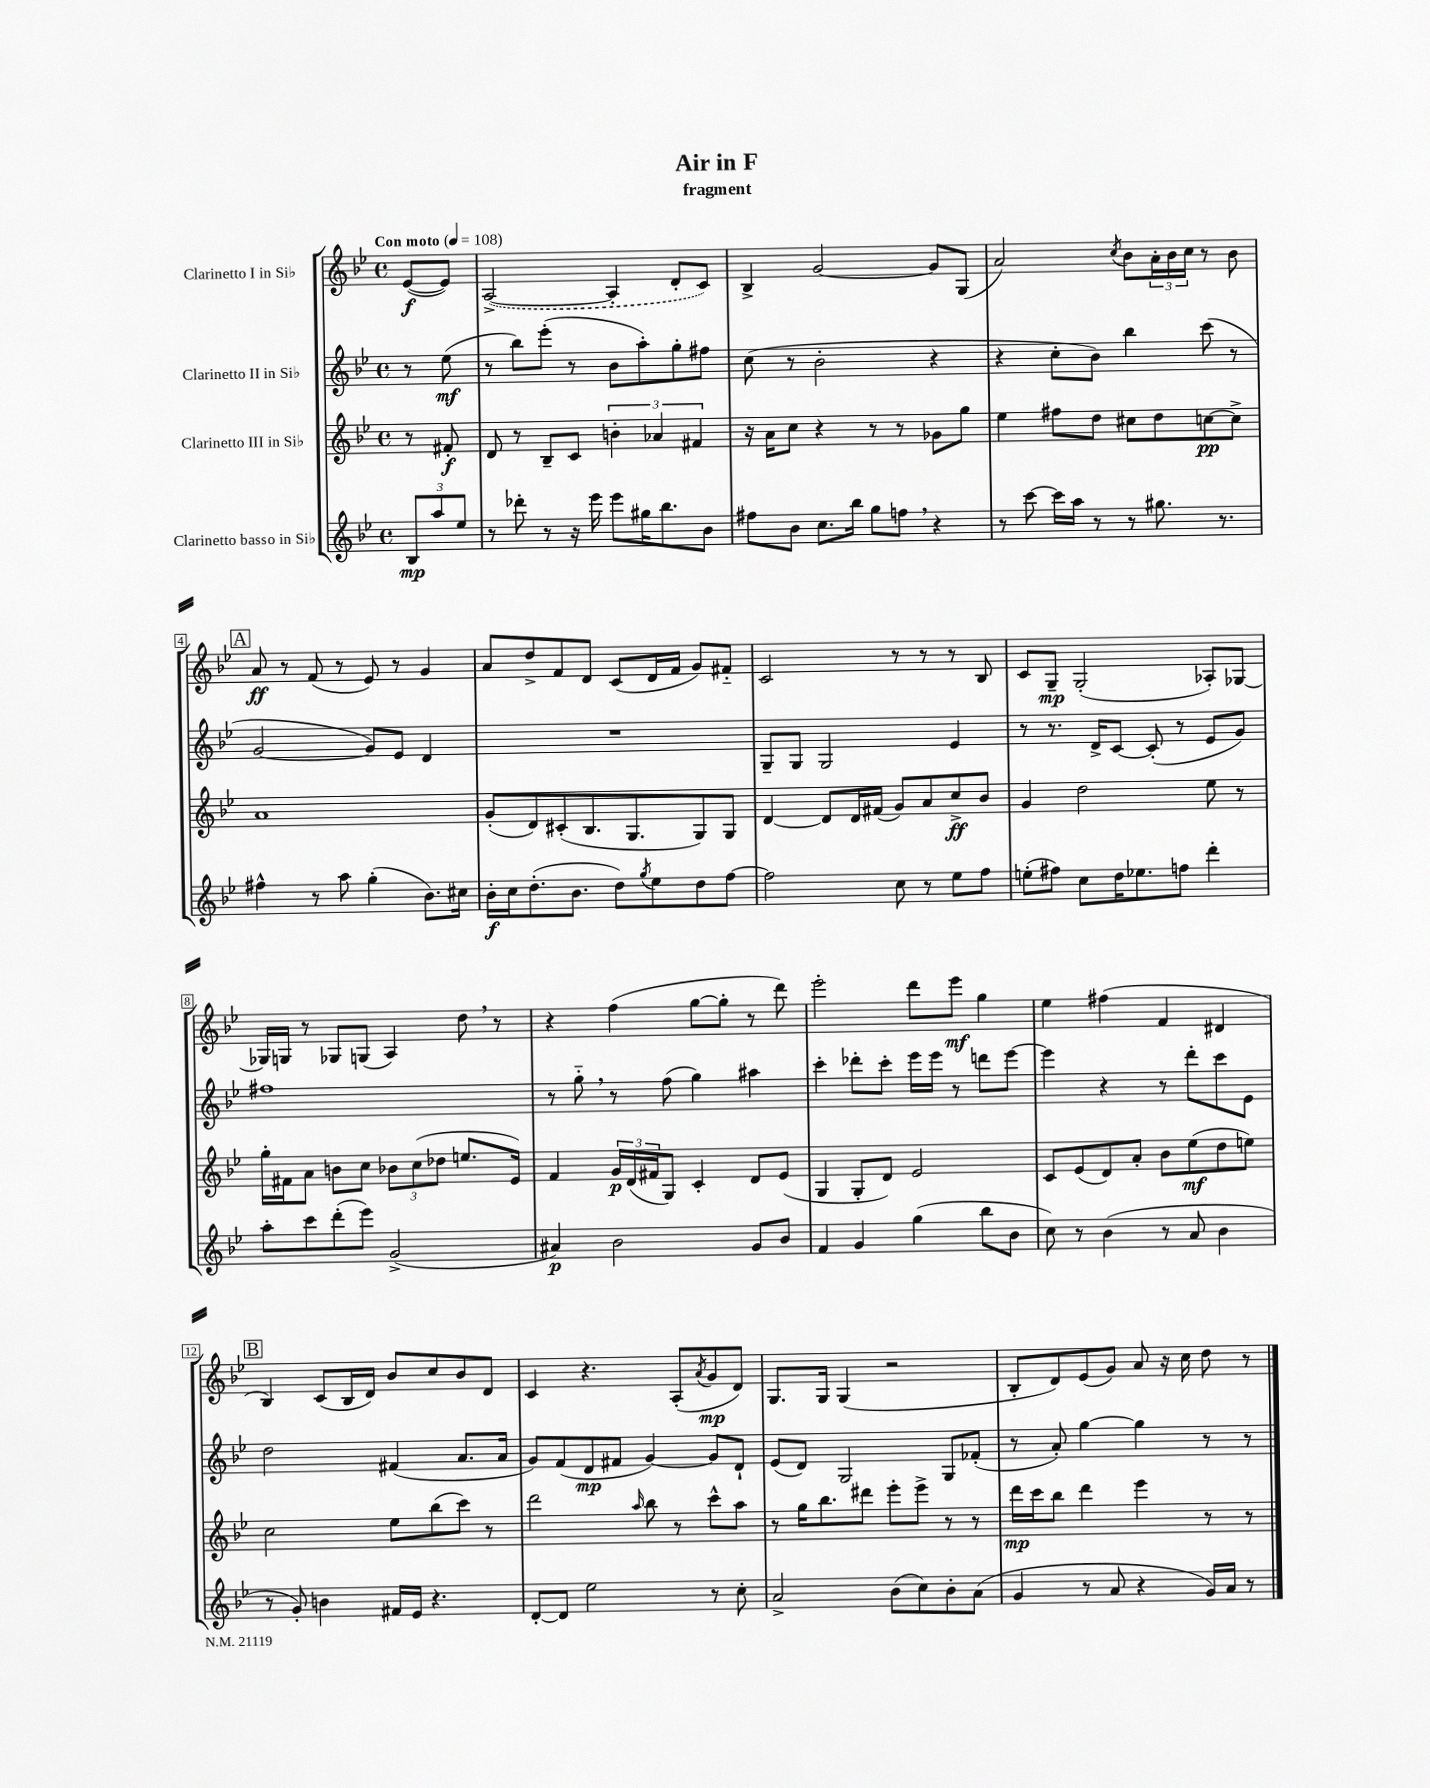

**kern	**dynam	**kern	**dynam	**kern	**dynam	**kern	**dynam
*part4	*part4	*part3	*part3	*part2	*part2	*part1	*part1
*staff4	*staff4	*staff3	*staff3	*staff2	*staff2	*staff1	*staff1
*I"Clarinetto basso in Si♭	*	*I"Clarinetto III in Si♭	*	*I"Clarinetto II in Si♭	*	*I"Clarinetto I in Si♭	*
*clefG2	*	*clefG2	*	*clefG2	*	*clefG2	*
*k[b-e-]	*	*k[b-e-]	*	*k[b-e-]	*	*k[b-e-]	*
*M4/4	*	*M4/4	*	*M4/4	*	*M4/4	*
*met(c)	*	*met(c)	*	*met(c)	*	*met(c)	*
*MM108	*	*MM108	*	*MM108	*	*MM108	*
=	=	=	=	=	=	=	=
!	!	!	!	!	!	!LO:TX:a:B:t=Con moto	!
12B-/L	mp	8r	.	8r	.	([8e-/L	f
12aa/	.	.	.	.	.	.	.
.	.	8f#X'/	f	(8ee-\	mf	8e-/J])	.
12ee-/J	.	.	.	.	.	.	.
=1	=1	=1	=1	=1	=1	=1	=1
8r	.	8d/	.	8r	.	([2A^/	.
8ddd-X'\	.	8r	.	8bb-\L)	.	.	.
8r	.	8B-~/L	.	(8eee-'\J	.	.	.
16r	.	8c/J	.	8r	.	.	.
16eee-\	.	.	.	.	.	.	.
8eee-\L	.	6bn'\	.	8b-\L	.	4A'/]	.
16gg#X\K	.	.	.	8aa'\)	.	.	.
.	.	6a-X/	.	.	.	.	.
8.bb-\	.	.	.	.	.	.	.
.	.	.	.	8gg'\	.	8d'/L	.
.	.	6f#X/	.	.	.	.	.
8b-\J	.	.	.	8ff#X\J	.	8c/J)	.
=2	=2	=2	=2	=2	=2	=2	=2
8ff#X\L	.	16r	.	(8cc\	.	4B-^/	.
.	.	16a\KL	.	.	.	.	.
8b-\J	.	8cc\J	.	8r	.	.	.
8.cc\L	.	4r	.	2b-'\	.	[2g/	.
16bb-\Jk	.	.	.	.	.	.	.
8gg\L	.	8r	.	.	.	.	.
8ffn,\J	.	8r	.	.	.	.	.
4r	.	8g-X\L	.	4r	.	8g/L]	.
.	.	8gg\J	.	.	.	(8G/J	.
=3	=3	=3	=3	=3	=3	=3	=3
8r	.	4ee-\	.	4r	.	2a/)	.
[8ccc\	.	.	.	.	.	.	.
16ccc\LL]	.	8ff#X\L	.	8cc'\L	.	.	.
16aa\JJ	.	.	.	.	.	.	.
8r	.	8dd\J	.	8b-\J)	.	.	.
.	.	.	.	.	.	8qcc/	.
8r	.	8cc#X\L	.	4bb-\	.	8b-\L	.
8.gg#X\	.	8dd\	.	.	.	24a'\L	.
.	.	.	.	.	.	24b-\	.
.	.	.	.	.	.	24cc\JJ	.
.	.	[8ccn\	pp	(8ccc\	.	8r	.
8.r	.	.	.	.	.	.	.
.	.	8cc^\J]	.	8r	.	8b-\	.
!!LO:LB:g=z
!!LO:REH:place=s1:t=A
=4	=4	=4	=4	=4	=4	=4	=4
4ff#X^^\	.	1a	.	[2g/	.	8a/	ff
.	.	.	.	.	.	8r	.
8r	.	.	.	.	.	(8f/	.
8aa\	.	.	.	.	.	8r	.
(4gg'\	.	.	.	8g/L])	.	8e-/)	.
.	.	.	.	8e-/J	.	8r	.
8.b-\L)	.	.	.	4d/	.	4g/	.
16cc#X\Jk	.	.	.	.	.	.	.
=5	=5	=5	=5	=5	=5	=5	=5
16b-'\LL	f	(8g'/L	.	1r	.	8a/L	.
16cc\J	.	.	.	.	.	.	.
(8.dd'\	.	8d/)	.	.	.	8dd^/	.
.	.	(8c#X'/	.	.	.	8f/	.
8.b-\J	.	.	.	.	.	.	.
.	.	8.B-/	.	.	.	8d/J	.
8dd\L)	.	.	.	.	.	(8c/L	.
.	.	8.G/	.	.	.	.	.
8qgg/	.	.	.	.	.	.	.
8ee-\	.	.	.	.	.	16d/L	.
.	.	.	.	.	.	16f/JJ	.
8dd\	.	8G/)	.	.	.	8g/L)	.
[8ff\J	.	8G/J	.	.	.	8f#X/J	.
=6	=6	=6	=6	=6	=6	=6	=6
2ff\]	.	[4d/	.	8G~/L	.	2c/	.
.	.	.	.	8G/J	.	.	.
.	.	8d/L]	.	2G/	.	.	.
.	.	16d/L	.	.	.	.	.
.	.	(16f#X/JJ	.	.	.	.	.
8cc\	.	8g/L)	.	.	.	8r	.
8r	.	8a/	.	.	.	8r	.
8ee-\L	.	8cc^/	ff	4e-/	.	8r	.
8ff\J	.	8b-/J	.	.	.	8B-/	.
=7	=7	=7	=7	=7	=7	=7	=7
(8een'\L	.	4g/	.	8r	.	8c/L	.
8ff#X\J)	.	.	.	8.r	.	8G~/J	mp
8cc\L	.	2dd\	.	.	.	(2G'/	.
.	.	.	.	16d^/KL	.	.	.
16dd\K	.	.	.	[8c/J	.	.	.
8.ee-X\	.	.	.	.	.	.	.
.	.	.	.	(8c'/]	.	.	.
8ffn\J	.	.	.	8r	.	.	.
4ddd'\	.	8ee-\	.	8e-/L	.	8A-X'/L)	.
.	.	8r	.	8g/J)	.	[8G-X/J	.
!!LO:LB:g=z
=8	=8	=8	=8	=8	=8	=8	=8
8aa'\L	.	16gg'\LL	.	1ff#X	.	16G-X/LL]	.
.	.	16f#X\J	.	.	.	16Gn/JJ	.
8ccc\	.	8a\J	.	.	.	8r	.
(8ddd'\	.	8bn\L	.	.	.	8G-X/L	.
8eee-\J)	.	8cc\J	.	.	.	(8Gn/J	.
(2g^/	.	12b-X\L	.	.	.	4A/)	.
.	.	(12cc\	.	.	.	.	.
.	.	12dd-X\J	.	.	.	.	.
.	.	8.een/L	.	.	.	8dd,\	.
.	.	.	.	.	.	8r	.
.	.	16e-/Jk)	.	.	.	.	.
=9	=9	=9	=9	=9	=9	=9	=9
4a#X/)	p	4f/	.	8r	.	4r	.
.	.	.	.	8gg,\	.	.	.
2b-\	.	24g/LL	p	8r	.	(4ff\	.
.	.	(24d/	.	.	.	.	.
.	.	24f#X/J	.	.	.	.	.
.	.	8G/J)	.	(8ff\	.	.	.
.	.	4c'/	.	4gg\)	.	[8gg\L	.
.	.	.	.	.	.	8gg'\J]	.
8g/L	.	8d/L	.	4aa#X\	.	8r	.
8b-/J	.	(8e-/J	.	.	.	8ddd\)	.
=10	=10	=10	=10	=10	=10	=10	=10
4f/	.	4G/	.	4ccc'\	.	2eee-'\	.
4g/	.	8G'/L	.	8ddd-X'\L	.	.	.
.	.	8d/J)	.	8ccc'\J	.	.	.
(4gg\	.	2e-/	.	16eee-\LL	.	8ddd\L	.
.	.	.	.	16eee-\JJ	.	.	.
.	.	.	.	8r	.	8eee-\J	mf
8bb-\L	.	.	.	8dddn\L	.	4gg\	.
8b-\J	.	.	.	[8eee-\J	.	.	.
=11	=11	=11	=11	=11	=11	=11	=11
8cc\)	.	8c/L	.	4eee-\]	.	4ee-\	.
8r	.	(8e-/	.	.	.	.	.
(4b-\	.	8d/)	.	4r	.	(4ff#X\	.
.	.	8a'/J	.	.	.	.	.
8r	.	8b-\L	.	8r	.	4f/	.
8a/	.	(8ee-\	mf	8ddd'\L	.	.	.
4b-\	.	8dd\	.	8ccc\	.	4d#X/	.
.	.	8een\J)	.	8e-\J	.	.	.
!!LO:LB:g=z
!!LO:REH:place=s1:t=B
=12	=12	=12	=12	=12	=12	=12	=12
8r	.	2cc\	.	2dd\	.	4B-/)	.
8g'/)	.	.	.	.	.	.	.
4bn\	.	.	.	.	.	(8c/L	.
.	.	.	.	.	.	16B-/L	.
.	.	.	.	.	.	16d/JJ)	.
16f#X/LL	.	8ee-\L	.	(4f#X/	.	8b-/L	.
16e-/JJ	.	.	.	.	.	.	.
4.r	.	(8bb-\	.	.	.	8cc/	.
.	.	8ccc\J)	.	8.a/L	.	8b-/	.
.	.	8r	.	.	.	8d/J	.
.	.	.	.	16a/Jk	.	.	.
=13	=13	=13	=13	=13	=13	=13	=13
[8d'/L	.	2ddd\	.	8g/L)	.	4c/	.
8d/J]	.	.	.	(8f/	.	.	.
2ee-\	.	.	.	8d/	mp	4.r	.
.	.	.	.	8f#X/J	.	.	.
.	.	16qqaa/	.	.	.	.	.
.	.	8bb-\	.	[4g/)	.	.	.
.	.	8r	.	.	.	(8A'/L	.
.	.	.	.	.	.	8qa/	.
8r	.	8ccc^^\L	.	8g/L]	.	8g/	mp
8cc'\	.	8aa\J	.	8d`/J	.	8d/J)	.
=14	=14	=14	=14	=14	=14	=14	=14
2a^/	.	8r	.	(8e-/L	.	8.G/L	.
.	.	16gg\KL	.	8d/J)	.	.	.
.	.	8.bb-\	.	.	.	16G/Jk	.
.	.	.	.	2G/	.	(4G/	.
.	.	8ddd#X\J	.	.	.	.	.
(8b-\L	.	8eee-'\L	.	.	.	2r	.
8cc\)	.	8eee-^\J	.	.	.	.	.
8b-'\	.	8r	.	8G/L	.	.	.
(8a\J	.	8r	.	(8f-X'/J	.	.	.
=15	=15	=15	=15	=15	=15	=15	=15
4g/	.	16ddd\LL	mp	8r	.	8B-'/L	.
.	.	16ccc\J	.	.	.	.	.
.	.	8bb-\J	.	8a'/)	.	8d/)	.
8r	.	4ddd\	.	[4gg\	.	(8e-/	.
8a/	.	.	.	.	.	8g/J)	.
4r	.	4eee-\	.	4gg\]	.	8a/	.
.	.	.	.	.	.	16r	.
.	.	.	.	.	.	16cc\	.
16g/LL)	.	8r	.	8r	.	8dd\	.
16a/JJ	.	.	.	.	.	.	.
8r	.	8r	.	8r	.	8r	.
==	==	==	==	==	==	==	==
*-	*-	*-	*-	*-	*-	*-	*-
